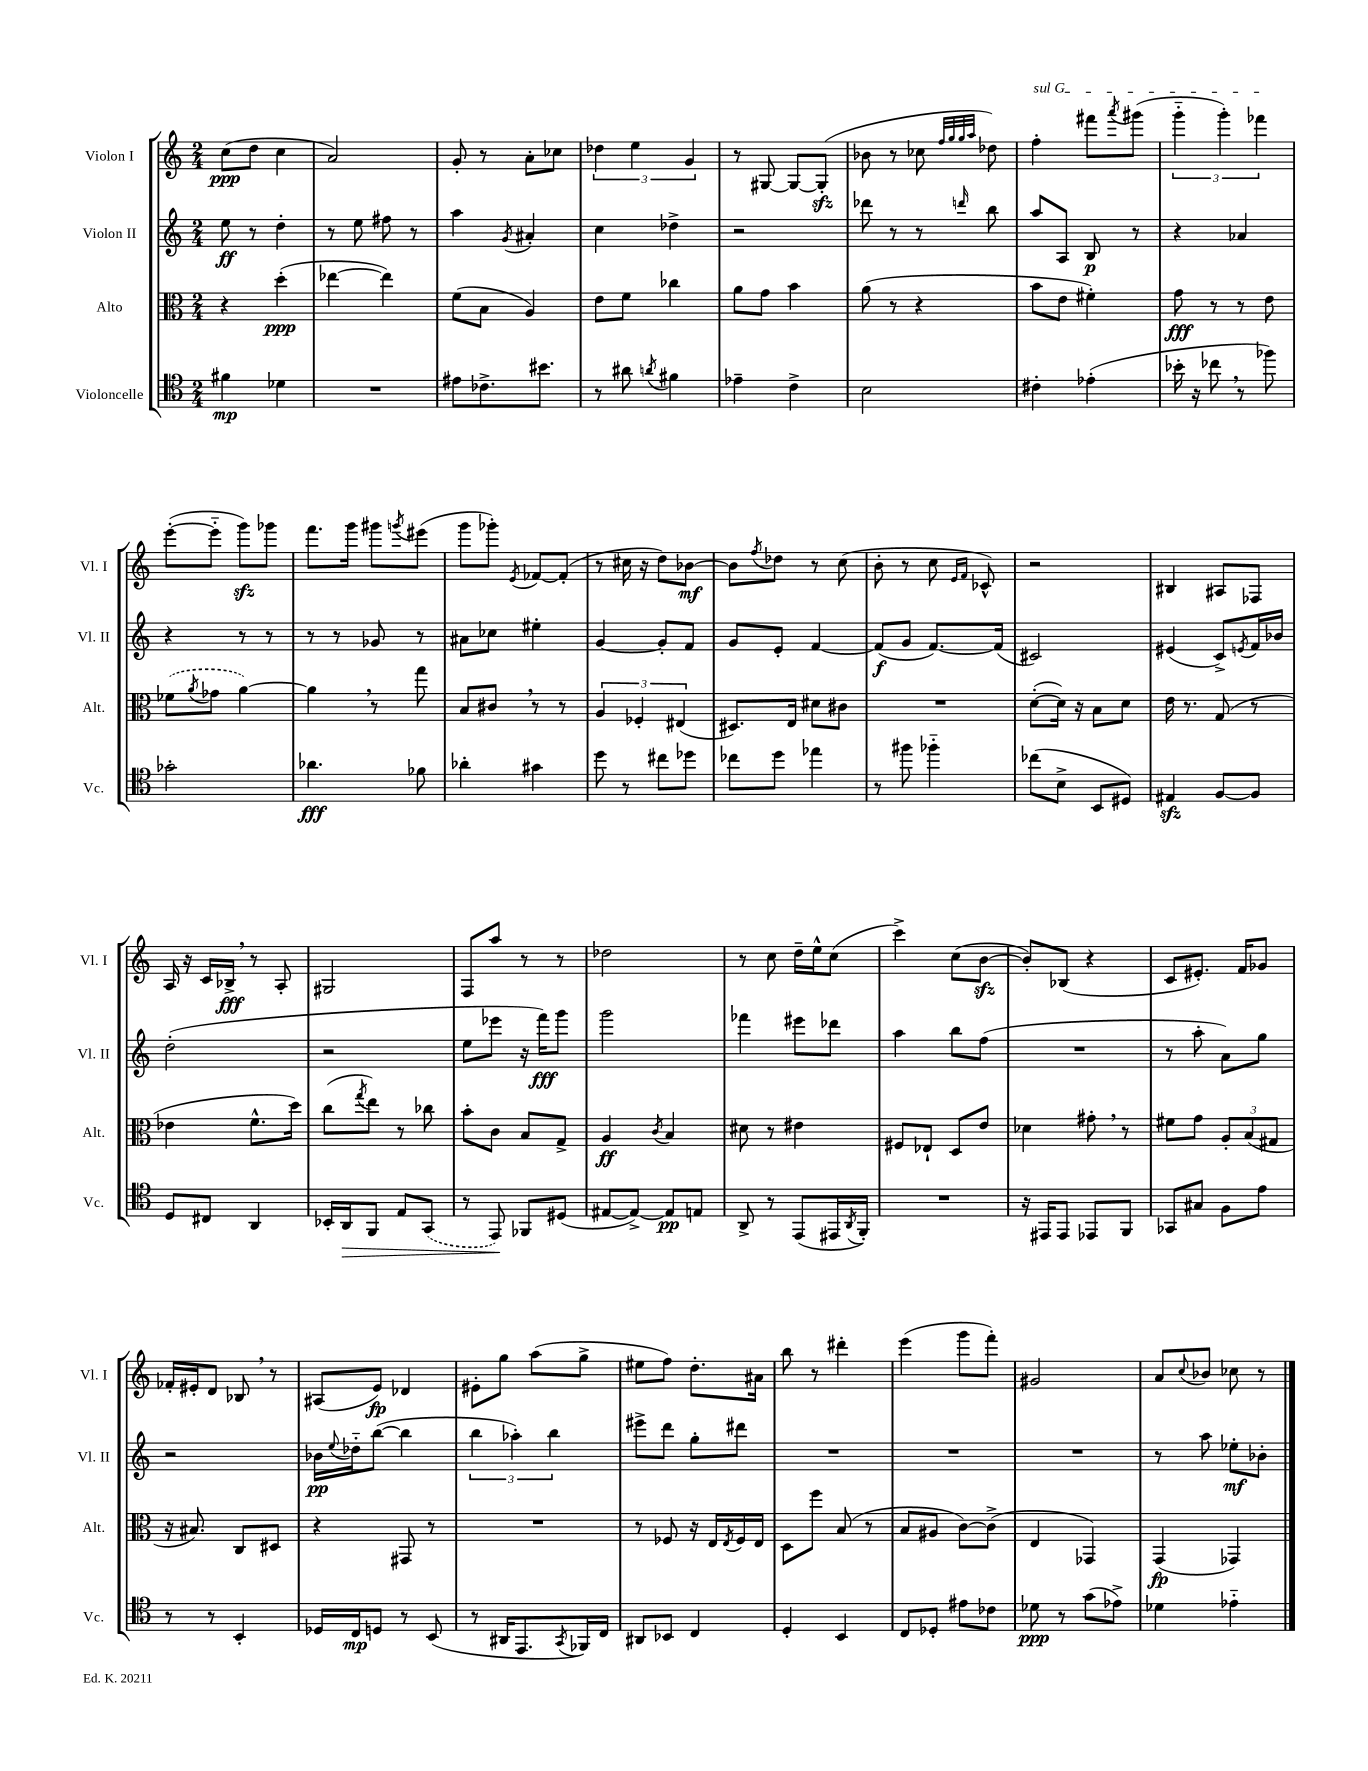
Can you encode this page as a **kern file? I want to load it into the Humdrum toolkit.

**kern	**dynam	**kern	**dynam	**kern	**dynam	**kern	**dynam
*part4	*part4	*part3	*part3	*part2	*part2	*part1	*part1
*staff4	*staff4	*staff3	*staff3	*staff2	*staff2	*staff1	*staff1
*I"Violoncelle	*	*I"Alto	*	*I"Violon II	*	*I"Violon I	*
*I'Vc.	*	*I'Alt.	*	*I'Vl. II	*	*I'Vl. I	*
*clefC4	*	*clefC3	*	*clefG2	*	*clefG2	*
*k[]	*	*k[]	*	*k[]	*	*k[]	*
*M2/4	*	*M2/4	*	*M2/4	*	*M2/4	*
=1	=1	=1	=1	=1	=1	=1	=1
4f#X\	mp	4r	.	8ee\	ff	(8cc\L	ppp
.	.	.	.	8r	.	8dd\J	.
4d-X\	.	(4dd'\	ppp	4dd'\	.	4cc\	.
=2	=2	=2	=2	=2	=2	=2	=2
2r	.	[4ee-X\	.	8r	.	2a/)	.
.	.	.	.	8ee\	.	.	.
.	.	4ee-\])	.	8ff#X\	.	.	.
.	.	.	.	8r	.	.	.
=3	=3	=3	=3	=3	=3	=3	=3
8e#X\L	.	(8f\L	.	4aa\	.	8g'/	.
8.c-X^\	.	8B\J	.	.	.	8r	.
.	.	.	.	8qg/	.	.	.
.	.	4A/)	.	4a#X'/	.	8a'\L	.
8.b#X\J	.	.	.	.	.	.	.
.	.	.	.	.	.	8cc-X\J	.
=4	=4	=4	=4	=4	=4	=4	=4
8r	.	8e\L	.	4cc\	.	6dd-X\	.
8a#X\	.	8f\J	.	.	.	.	.
.	.	.	.	.	.	6ee\	.
8qan/	.	.	.	.	.	.	.
4f#X\	.	4cc-X\	.	4dd-X^\	.	.	.
.	.	.	.	.	.	6g/	.
=5	=5	=5	=5	=5	=5	=5	=5
4e-X~\	.	8a\L	.	2r	.	8r	.
.	.	8g\J	.	.	.	[8G#X/	.
4c^\	.	4b\	.	.	.	8G#/L_	.
.	.	.	.	.	.	(8G#zz'/J]	.
=6	=6	=6	=6	=6	=6	=6	=6
2B\	.	(8a\	.	8ddd-X\	.	8b-X\	.
.	.	8r	.	8r	.	8r	.
.	.	4r	.	8r	.	8cc-X\	.
.	.	.	.	.	.	32qqff/LLL	.
.	.	.	.	.	.	32qqgg/	.
.	.	.	.	.	.	32qqgg/	.
.	.	.	.	16qqdddn/	.	32qqaa/JJJ	.
.	.	.	.	8bb\	.	8dd-X\)	.
=7	=7	=7	=7	=7	=7	=7	=7
!	!	!	!	!	!	!LO:TX:a:i:t=sul G	!
4c#X'\	.	8b\L	.	8aa/L	.	4ff'\	.
.	.	8e\J	.	8A/J	.	.	.
(4e-X'\	.	4f#X'\)	.	8B/	p	8fff#X\L	.
.	.	.	.	.	.	8qaaa/	.
.	.	.	.	8r	.	(8ggg#X\J	.
=8	=8	=8	=8	=8	=8	=8	=8
16b-X'\	.	8g\	fff	4r	.	6ggg\	.
16r	.	.	.	.	.	.	.
8cc-X,\	.	8r	.	.	.	.	.
.	.	.	.	.	.	6ggg'\)	.
8r	.	8r	.	4a-X/	.	.	.
.	.	.	.	.	.	6fff-X\	.
8ff-X\)	.	8e\	.	.	.	.	.
!!LO:LB:g=z
=9	=9	=9	=9	=9	=9	=9	=9
2g-X'\	.	(8f-X\L	.	4r	.	([8eee'\L	.
.	.	8qa/	.	.	.	.	.
.	.	8g-X\J	.	.	.	8eee\J]	.
.	.	[4a\)	.	8r	.	8gggzz\L)	.
.	.	.	.	8r	.	8ggg-X\J	.
=10	=10	=10	=10	=10	=10	=10	=10
4.a-X\	fff	4a,\]	.	8r	.	8.fff\L	.
.	.	.	.	8r	.	.	.
.	.	.	.	.	.	16ggg\Jk	.
.	.	8r	.	8g-X/	.	8ggg#X\L	.
.	.	.	.	.	.	8qgggn/	.
8f-X\	.	8gg\	.	8r	.	(8eee#X\J	.
=11	=11	=11	=11	=11	=11	=11	=11
4a-X'\	.	8B/L	.	8a#X\L	.	8ggg\L	.
.	.	8c#X,/J	.	8cc-X\J	.	8ggg-X'\J)	.
.	.	.	.	.	.	8qe/	.
4g#X\	.	8r	.	4ee#X'\	.	[8f-X/L	.
.	.	8r	.	.	.	(8f-'/J]	.
=12	=12	=12	=12	=12	=12	=12	=12
8dd\	.	6A/	.	[4g/	.	8r	.
8r	.	.	.	.	.	16cc#X\	.
.	.	6F-X'/	.	.	.	.	.
.	.	.	.	.	.	16r	.
8cc#X\L	.	.	.	8g'/L]	.	8dd\L)	.
.	.	(6E#X/	.	.	.	.	.
8dd-X\J	.	.	.	8f/J	.	[8b-X\J	mf
=13	=13	=13	=13	=13	=13	=13	=13
8cc-X\L	.	8.D#X/L)	.	8g/L	.	8b-\L]	.
.	.	.	.	.	.	8qff/	.
8dd\J	.	.	.	8e'/J	.	8dd-X\J	.
.	.	16E/Jk	.	.	.	.	.
4ee-X\	.	8d#X\L	.	[4f/	.	8r	.
.	.	8c#X\J	.	.	.	(8cc\	.
=14	=14	=14	=14	=14	=14	=14	=14
8r	.	2r	.	(8f/L]	f	8b'\	.
8ff#X\	.	.	.	8g/J	.	8r	.
4ff-X\	.	.	.	[8.f/L)	.	8cc\	.
.	.	.	.	.	.	16qqe/LL	.
.	.	.	.	.	.	16qqf/JJ	.
.	.	.	.	.	.	8c-X^^/)	.
.	.	.	.	(16f/Jk]	.	.	.
=15	=15	=15	=15	=15	=15	=15	=15
(8cc-X\L	.	([8d'\L	.	2c#X/)	.	2r	.
8B^\J	.	16d\Jk])	.	.	.	.	.
.	.	16r	.	.	.	.	.
8BB/L	.	8B\L	.	.	.	.	.
8D#X/J)	.	8d\J	.	.	.	.	.
=16	=16	=16	=16	=16	=16	=16	=16
4E#Xzz/	.	16e\	.	(4e#X/	.	4B#X/	.
.	.	8.r	.	.	.	.	.
[8F/L	.	(8G/	.	8c^/L)	.	8A#X/L	.
.	.	.	.	8qen/	.	.	.
8F/J]	.	8r	.	16f/L	.	8F-X/J	.
.	.	.	.	16b-X/JJ	.	.	.
!!LO:LB:g=z
=17	=17	=17	=17	=17	=17	=17	=17
8D/L	.	4e-X\	.	(2dd'\	.	16A/	.
.	.	.	.	.	.	16r	.
8C#X/J	.	.	.	.	.	16c/LL	.
.	.	.	.	.	.	16B-X^,/JJ	fff
4AA/	.	8.f^^\L	.	.	.	8r	.
.	.	.	.	.	.	8A'/	.
.	.	16dd\Jk)	.	.	.	.	.
=18	=18	=18	=18	=18	=18	=18	=18
16BB-X'/LL	.	(8cc\L	.	2r	.	2G#X/	.
!	!LO:HP:b	!	!	!	!	!	!
16AA/J	>	.	.	.	.	.	.
.	.	8qgg/	.	.	.	.	.
8FF/J	.	8ee\J)	.	.	.	.	.
8E/L	.	8r	.	.	.	.	.
(8GG/J	.	8cc-X\	.	.	.	.	.
=19	=19	=19	=19	=19	=19	=19	=19
8r	.	8b'\L	.	8ee\L	.	8F/L	.
8EE/)	.	8c\J	.	8eee-X\J	.	8aa/J	.
8FF-X/L	]	8B/L	.	16r	.	8r	.
.	.	.	.	16fff\KL)	fff	.	.
(8D#X/J	.	8G^/J	.	8ggg\J	.	8r	.
=20	=20	=20	=20	=20	=20	=20	=20
[8E#X/L	.	4A/	ff	2ggg\	.	2dd-X\	.
8E#^/J_)	.	.	.	.	.	.	.
.	.	8qc/	.	.	.	.	.
8E#/L]	pp	4B/	.	.	.	.	.
8En/J	.	.	.	.	.	.	.
=21	=21	=21	=21	=21	=21	=21	=21
8AA^/	.	8d#X\	.	4fff-X\	.	8r	.
8r	.	8r	.	.	.	8cc\	.
(8EE/L	.	4e#X\	.	8eee#X\L	.	16dd~\LL	.
.	.	.	.	.	.	16ee^^\J	.
16EE#X/L	.	.	.	8ddd-X\J	.	(8cc\J	.
8qAA/	.	.	.	.	.	.	.
16FF'/JJ)	.	.	.	.	.	.	.
=22	=22	=22	=22	=22	=22	=22	=22
2r	.	8F#X/L	.	4aa\	.	4ccc^\)	.
.	.	8E-X`/J	.	.	.	.	.
.	.	8D/L	.	8bb\L	.	(8cc\L	.
.	.	8e/J	.	(8ff\J	.	[8bzz\J	.
=23	=23	=23	=23	=23	=23	=23	=23
16r	.	4d-X\	.	2r	.	8b'/L])	.
16EE#X/KL	.	.	.	.	.	.	.
8EE#/J	.	.	.	.	.	(8B-X/J	.
8EE-X/L	.	8g#X',\	.	.	.	4r	.
8FF/J	.	8r	.	.	.	.	.
=24	=24	=24	=24	=24	=24	=24	=24
8GG-X/L	.	8f#X\L	.	8r	.	8c/L	.
8G#X/J	.	8g\J	.	8aa'\	.	8.e#X'/J)	.
8F\L	.	12A'/L	.	8a\L)	.	.	.
.	.	.	.	.	.	16f/KL	.
.	.	(12B/	.	.	.	.	.
8e\J	.	.	.	8gg\J	.	8g-X/J	.
.	.	12G#X/J	.	.	.	.	.
!!LO:LB:g=z
=25	=25	=25	=25	=25	=25	=25	=25
8r	.	16r	.	2r	.	16f-X'/LL	.
.	.	8.B#X/)	.	.	.	16e#X'/J	.
8r	.	.	.	.	.	8d/J	.
4BB'/	.	8C/L	.	.	.	8B-X,/	.
.	.	8D#X/J	.	.	.	8r	.
=26	=26	=26	=26	=26	=26	=26	=26
16D-X/LL	.	4r	.	16b-X\LL	pp	(8A#X/L	.
.	.	.	.	8qqee/	.	.	.
16C/J	mp	.	.	16dd-X\J	.	.	.
8Dn/J	.	.	.	([8bb\J	.	8e/J)	fp
8r	.	8GG#X/	.	4bb\]	.	4d-X/	.
(8BB/	.	8r	.	.	.	.	.
=27	=27	=27	=27	=27	=27	=27	=27
8r	.	2r	.	6bb\	.	8e#X'\L	.
16AA#X/KL	.	.	.	.	.	8gg\J	.
.	.	.	.	6aa-X'\)	.	.	.
8.EE/	.	.	.	.	.	.	.
.	.	.	.	.	.	(8aa\L	.
.	.	.	.	6bb\	.	.	.
8qGG/	.	.	.	.	.	.	.
16FF-X/L)	.	.	.	.	.	8gg^\J	.
16C/JJ	.	.	.	.	.	.	.
=28	=28	=28	=28	=28	=28	=28	=28
8AA#X/L	.	8r	.	8eee#X^\L	.	8ee#X\L	.
8BB-X/J	.	8F-X/	.	8ddd\J	.	8ff\J)	.
4C/	.	16r	.	8gg'\L	.	8.dd'\L	.
.	.	16E/LL	.	.	.	.	.
.	.	8qE/	.	.	.	.	.
.	.	16F-/	.	8ddd#X\J	.	.	.
.	.	16E/JJ	.	.	.	16a#X\Jk	.
=29	=29	=29	=29	=29	=29	=29	=29
4D'/	.	8D\L	.	2r	.	8bb\	.
.	.	8ff\J	.	.	.	8r	.
4BB/	.	(8B/	.	.	.	4ddd#X'\	.
.	.	8r	.	.	.	.	.
=30	=30	=30	=30	=30	=30	=30	=30
8C/L	.	8B/L	.	2r	.	(4eee\	.
8D-X'/J	.	8A#X/J	.	.	.	.	.
8e#X\L	.	[8c\L)	.	.	.	8ggg\L	.
8c-X\J	.	(8c^\J]	.	.	.	8fff'\J)	.
=31	=31	=31	=31	=31	=31	=31	=31
8d-X\	ppp	4E/	.	2r	.	2g#X/	.
8r	.	.	.	.	.	.	.
(8g\L	.	4GG-X/)	.	.	.	.	.
8e-X^\J)	.	.	.	.	.	.	.
=32	=32	=32	=32	=32	=32	=32	=32
4d-X\	.	(4GG/	fp	8r	.	8a/L	.
.	.	.	.	.	.	8qqcc/	.
.	.	.	.	8aa\	.	8b-X/J	.
4e-X\	.	4GG-X/)	.	8ee-X'\L	mf	8cc-X\	.
.	.	.	.	8b-X'\J	.	8r	.
==	==	==	==	==	==	==	==
*-	*-	*-	*-	*-	*-	*-	*-
